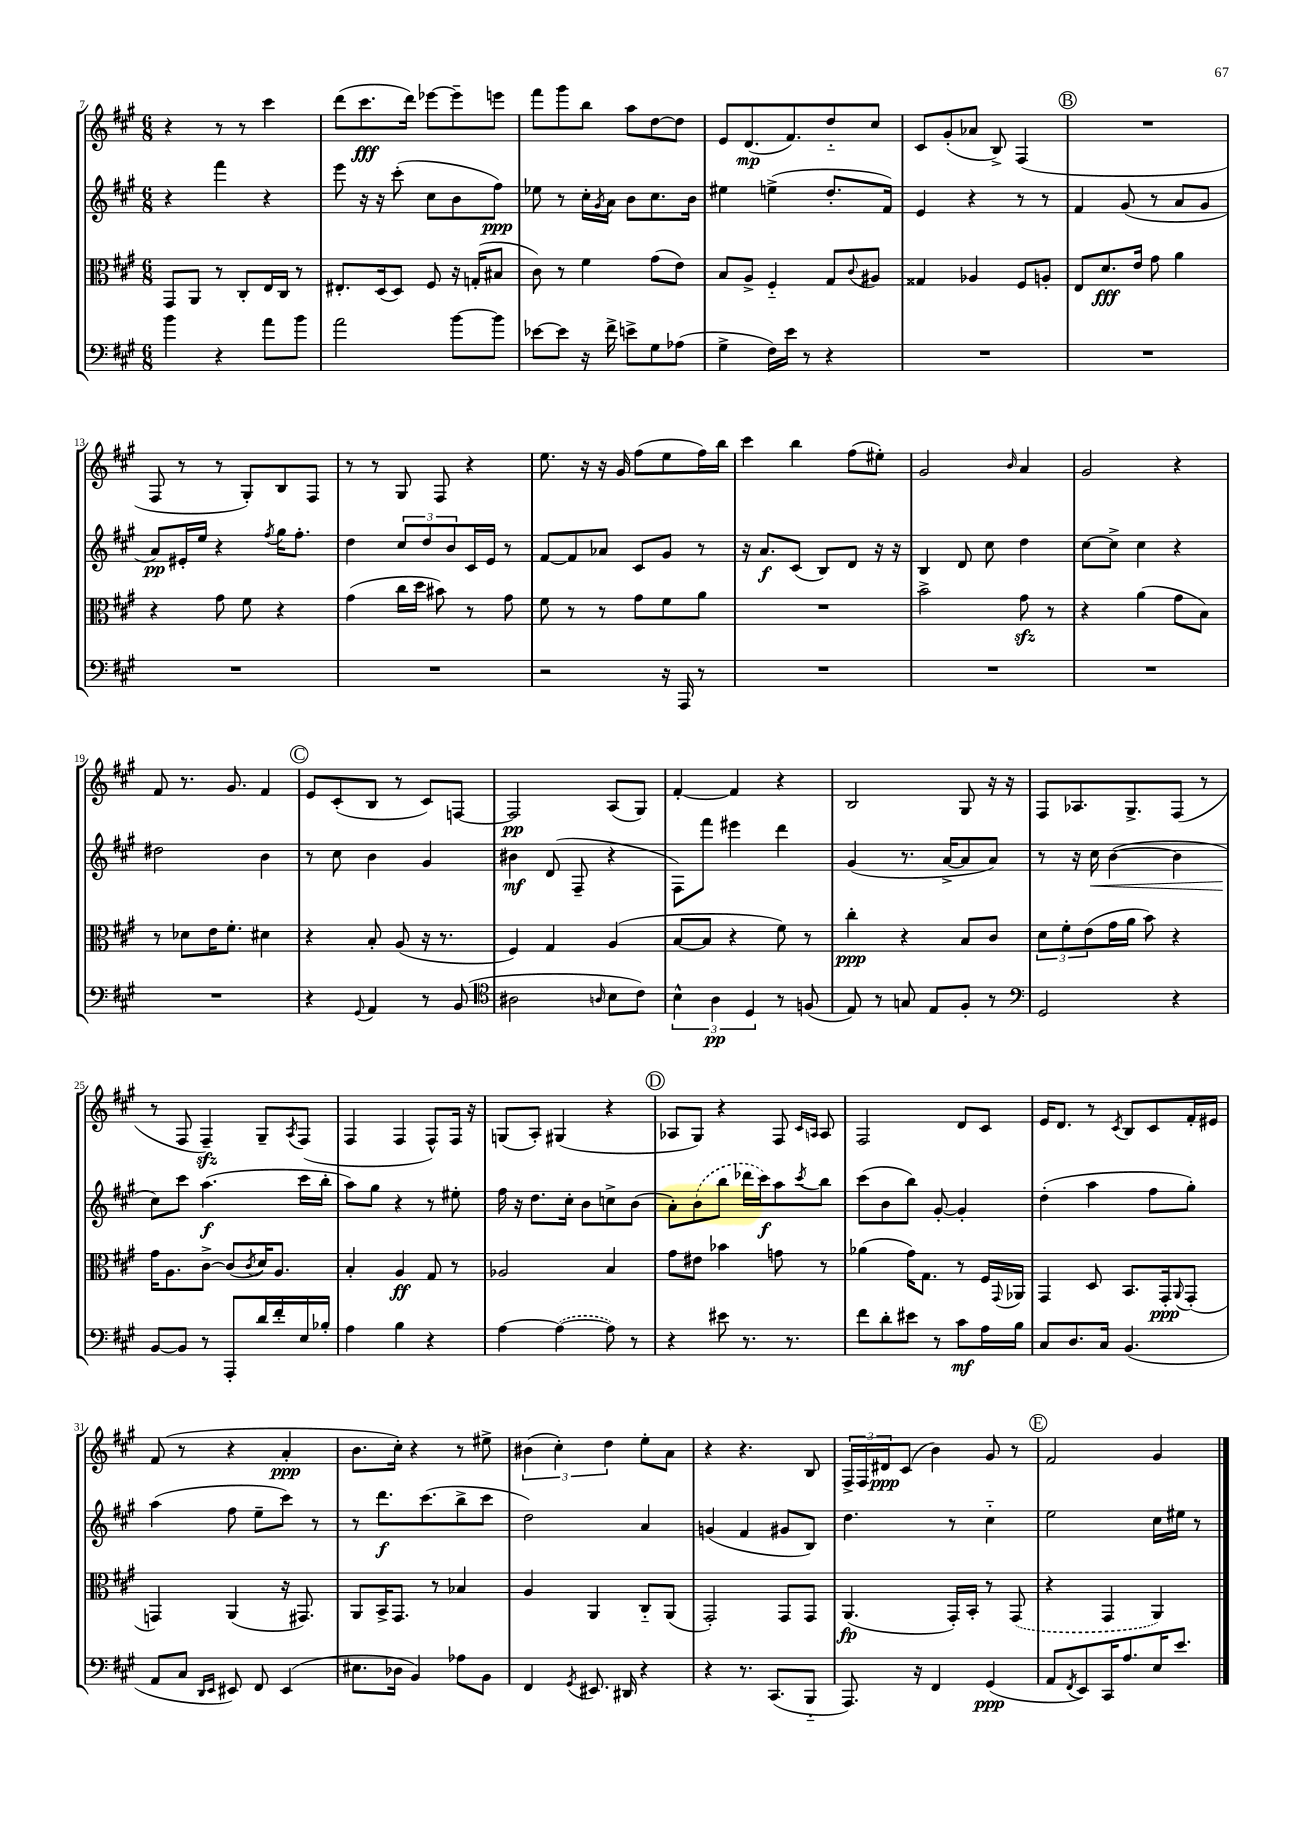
<<
\new StaffGroup <<
\new Staff = "s0" {
    \clef treble \key a \major \numericTimeSignature \time 6/8
    r4 r8 r8 cis'''4 |
    d'''8( cis'''8.\fff d'''16) ees'''8~ ees'''8-- e'''8 |
    fis'''8 gis'''8 b''8 a''8 d''8~ d''8 |
    e'8 d'8.\mp( fis'8.) d''8-_ cis''8 |
    cis'8 gis'8-.( aes'8 b8->) fis4( |
    \mark \markup { \circle "B" } R2. |
    fis8 r8 r8 gis8-.) b8 fis8 |
    r8 r8 gis8 fis8 r4 |
    e''8. r16 r16 gis'16 fis''8( e''8 fis''16) b''16 |
    cis'''4 b''4 fis''8( eis''8-.) |
    gis'2 \grace { b'16 } a'4 |
    gis'2 r4 |
    fis'8 r8. gis'8. fis'4 |
    \mark \markup { \circle "C" } e'8 cis'8-.( b8 r8 cis'8) f8~ |
    f2\pp a8( gis8) |
    fis'4~-. fis'4 r4 |
    b2 gis8 r16 r16 |
    fis8 aes8. gis8.-> fis8( r8 |
    r8 fis8 fis4--\sfz) gis8-- \acciaccatura { a8 } fis8( |
    fis4 fis4 fis8-^) fis16 r16 |
    g8( a8-.) gis4( r4 |
    \mark \markup { \circle "D" } aes8 gis8) r4 fis8 \grace { cis'16 a16 } a8 |
    fis2 d'8 cis'8 |
    e'16 d'8. r8 \acciaccatura { cis'8 } b8 cis'8 fis'16-. eis'16 |
    fis'8( r8 r4 a'4-.\ppp |
    b'8. cis''16-.) r4 r8 eis''8-> |
    \tuplet 3/2 { bis'4( cis''4-.) d''4 } e''8-. a'8 |
    r4 r4. b8 |
    \tuplet 3/2 { fis16-> fis16 dis'16\ppp } cis'8( b'4) gis'8 r8 |
    \mark \markup { \circle "E" } fis'2 gis'4 \bar "|." |
}
\new Staff = "s1" {
    \clef treble \key a \major \numericTimeSignature \time 6/8
    r4 fis'''4 r4 |
    e'''8 r16 r16 cis'''8-.( cis''8 b'8 fis''8\ppp) |
    ees''8 r8 cis''16-. \acciaccatura { gis'8 } a'16 b'8 cis''8. b'16 |
    eis''4 e''4->( d''8.-. fis'16) |
    e'4 r4 r8 r8 |
    \mark \markup { \circle "B" } fis'4 gis'8( r8 a'8 gis'8 |
    a'8\pp) eis'16-. e''16 r4 \acciaccatura { fis''8 } gis''16 fis''8.-. |
    d''4 \tuplet 3/2 { cis''8 d''8 b'8 } cis'16 e'16 r8 |
    fis'8~ fis'8 aes'8 cis'8 gis'8 r8 |
    r16 a'8.\f cis'8( b8) d'8 r16 r16 |
    b4 d'8 cis''8 d''4 |
    cis''8~ cis''8-> cis''4 r4 |
    dis''2 b'4 |
    \mark \markup { \circle "C" } r8 cis''8 b'4 gis'4 |
    bis'4\mf d'8( fis8-- r4 |
    fis8) fis'''8 eis'''4 d'''4 |
    gis'4( r8. a'16~-> a'8 a'8) |
    r8 r16 cis''16\< b'4~( b'4 |
    cis''8\!) cis'''8 a''4.\f( cis'''16 b''16-. |
    a''8) gis''8 r4 r8 eis''8-. |
    fis''16 r16 d''8. cis''16-. b'8 c''8-> b'8( |
    \mark \markup { \circle "D" } a'8-.) \once \slurDashed b'8( b''8 des'''16 cis'''16\f) a''8 \acciaccatura { cis'''8 } b''8 |
    cis'''8( b'8 b''8) gis'8~-. gis'4-. |
    d''4-.( a''4 fis''8 gis''8-.) |
    a''4( fis''8 e''8-- cis'''8) r8 |
    r8 d'''8.\f cis'''8.( b''8-> cis'''8 |
    d''2) a'4 |
    g'4( fis'4 gis'8 b8) |
    d''4. r8 cis''4-_ |
    \mark \markup { \circle "E" } e''2 cis''16 eis''16 r8 \bar "|." |
}
\new Staff = "s2" {
    \clef alto \key a \major \numericTimeSignature \time 6/8
    gis,8 a,8 r8 cis8-. e16 cis16 r8 |
    eis8.-. d16( d8) fis8 r16 g16-.( bis8 |
    cis'8) r8 fis'4 gis'8( e'8) |
    b8 a8-> fis4-_ gis8 \appoggiatura { cis'8 } ais8 |
    gisis4 aes4 fis8 a8-. |
    \mark \markup { \circle "B" } e8 d'8.\fff e'16 gis'8 a'4 |
    r4 gis'8 fis'8 r4 |
    gis'4( cis''16 d''16 bis'8) r8 gis'8 |
    fis'8 r8 r8 gis'8 fis'8 a'8 |
    R2. |
    b'2-> gis'8\sfz r8 |
    r4 a'4( gis'8 b8) |
    r8 des'8 e'16 fis'8.-. dis'4 |
    \mark \markup { \circle "C" } r4 b8-. a8( r16 r8. |
    fis4) gis4 a4( |
    b8~ b8 r4 fis'8) r8 |
    cis''4-.\ppp r4 b8 cis'8 |
    \tuplet 3/2 { d'8 fis'8-. e'8( } gis'16 a'16 b'8) r4 |
    gis'16 a8. cis'8~-> cis'8( \acciaccatura { cis'8 } d'16) a8. |
    b4-. a4\ff gis8 r8 |
    aes2 b4 |
    \mark \markup { \circle "D" } gis'8 eis'8 bes'4 g'8 r8 |
    aes'4( gis'16) gis8. r8 fis16 \appoggiatura { gis,8 } aes,16 |
    gis,4 d8 b,8. gis,16-.\ppp \appoggiatura { a,8 } gis,8-.( |
    g,4) a,4( r16 gis,8.) |
    a,8 b,16-> gis,8. r8 bes4 |
    a4 a,4 cis8-_ a,8( |
    gis,2-.) gis,8 gis,8 |
    a,4.\fp( gis,16-.) b,16-. r8 \once \slurDashed gis,8( |
    \mark \markup { \circle "E" } r4 gis,4 a,4) \bar "|." |
}
\new Staff = "s3" {
    \clef bass \key a \major \numericTimeSignature \time 6/8
    b'4 r4 a'8 b'8 |
    a'2 b'8~ b'8 |
    ees'8~ ees'8 r16 fis'16-> e'8-> gis8 aes8( |
    gis4-> fis16) e'16 r8 r4 |
    R2. |
    \mark \markup { \circle "B" } R2. |
    R2. |
    R2. |
    r2 r16 a,,16 r8 |
    R2. |
    R2. |
    R2. |
    R2. |
    \mark \markup { \circle "C" } r4 \appoggiatura { gis,8 } a,4 r8 b,8( |
    \clef tenor ais2 \grace { a16 } b8 cis'8) |
    \tuplet 3/2 { b4-^ a4\pp d4 } r8 f8( |
    e8) r8 g8 e8 fis8-. r8 |
    \clef bass gis,2 r4 |
    b,8~ b,8 r8 a,,8-. d'16 fis'16-. e16 bes16-. |
    a4 b4 r4 |
    a4~ \once \slurDashed a4~( a8) r8 |
    \mark \markup { \circle "D" } r4 eis'8 r8. r8. |
    fis'8 d'8-. eis'8 r8 cis'8\mf a16 b16 |
    cis8 d8. cis16 b,4.( |
    a,8 cis8 \grace { d,16 e,16 } eis,8) fis,8 eis,4( |
    eis8. des16 b,4) aes8 b,8 |
    fis,4 \acciaccatura { gis,8 } eis,8. dis,16 r4 |
    r4 r8. cis,8.( b,,8-_ |
    a,,8.) r16 fis,4 gis,4\ppp( |
    \mark \markup { \circle "E" } a,8 \acciaccatura { fis,8 } e,8) cis,16 a8. e16 e'8. \bar "|." |
}
>>
>>
\layout { \context { \Score currentBarNumber = #7 } }
